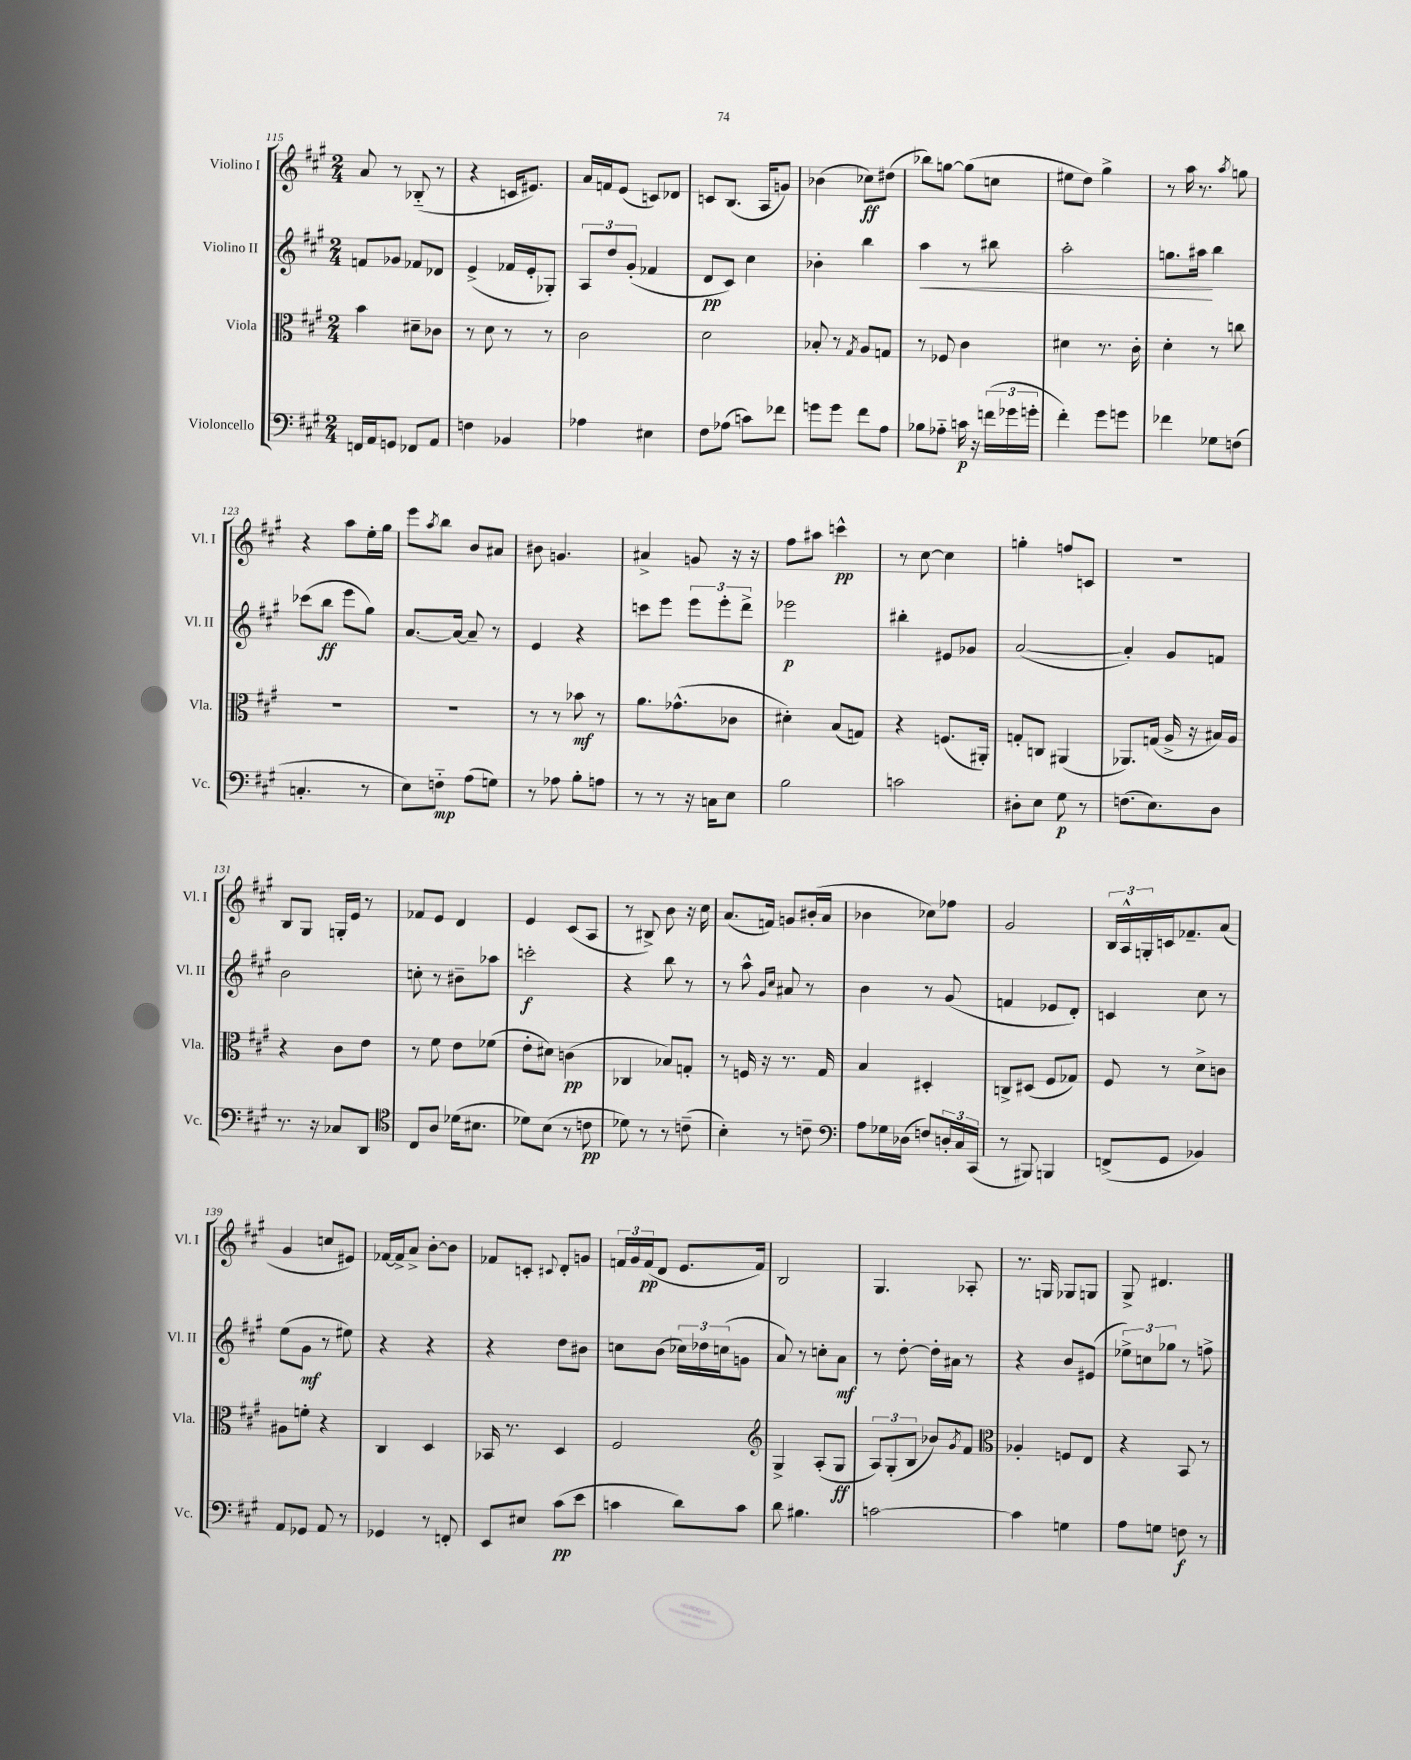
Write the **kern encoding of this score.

**kern	**kern	**kern	**kern
*staff4	*staff3	*staff2	*staff1
*clefF4	*clefC3	*clefG2	*clefG2
*k[f#c#g#]	*k[f#c#g#]	*k[f#c#g#]	*k[f#c#g#]
*M2/4	*M2/4	*M2/4	*M2/4
16FF	4b	8f	8a
16AA	.	.	.
8GG	.	8g-	8r
8FF-	8d#~	8f-	(8B-'~
8AA	8c-	8d-	8r
=	=	=	=
4F	8r	(4e^	4r
.	8d	.	.
4BB-	8r	16f-	16c
.	.	16e'	8.e#)
.	8r	8G-')	.
=	=	=	=
4A-	2c#	12A	16a
.	.	.	16f
.	.	12dd	.
.	.	.	(8e
.	.	(12g#'	.
4E#	.	4f-	8c)
.	.	.	8d-
=	=	=	=
8F#	2d	8d	8c
(8A-	.	8c#)	(8.B
8c)	.	4cc#	.
.	.	.	16A
8f-	.	.	8g)
=	=	=	=
8g	8B-'	4b-'	(4b-
8g	8r	.	.
.	8qG#	.	.
8f#	8A	4bb	8cc-)
8A	8G	.	(8dd#
=	=	=	=
8B-	8r	4aa	8bb-)
8A-'~	8F-	.	[8gg
16c	4c#	8r	(8gg]
16r	.	.	.
(24f	.	8bb#	8cc
24g-	.	.	.
24g'	.	.	.
=	=	=	=
4f#')	4d#	2aa'	8ee#
.	.	.	8dd)
8g#	8.r	.	4gg#^
8g	.	.	.
.	16c#'	.	.
=	=	=	=
4f-	4d'	8.gg	8r
.	.	.	16aa
.	.	16aa#	8.r
8G-	8r	4bb	.
.	.	.	8qaa
(8F	8cc	.	8gg
=	=	=	=
4.C'	2r	(8ccc-	4r
.	.	8bb	.
.	.	8eee	8aa
8r	.	8gg#)	16ee'
.	.	.	16gg#
=	=	=	=
8E)	2r	[8.a	8eee
.	.	.	8qaa
8F'~	.	.	8bb
.	.	16a_	.
(8A	.	8a~]	8b
8G)	.	8r	8a#
=	=	=	=
8r	8r	4e	8b#
8A-	8r	.	4.g
8B'	8b-	4r	.
8A	8r	.	.
=	=	=	=
8r	8.a	8ccc	4a#^
8r	.	8eee	.
.	(8.g-^^	.	.
16r	.	12eee	8g
16C	.	.	.
.	.	12eee'	.
8E	8c-	.	16r
.	.	12ddd^	.
.	.	.	16r
=	=	=	=
2B	4d#')	2eee-	8ff#
.	.	.	8aa#
.	(8B	.	4ccc^^
.	8G)	.	.
=	=	=	=
2c	4r	4bb#'	8r
.	.	.	[8cc#
.	(8.F	8e#	4cc#]
.	.	8g-	.
.	16AA#')	.	.
=	=	=	=
8D#'	8G'	([2a	4gg'
8E	8C	.	.
8G#	(4AA#	.	8ff
8r	.	.	8c
=	=	=	=
(8.F	8.AA-)	4a'])	2r
8.E)	(16G	.	.
.	16A^	8g#	.
.	16r	.	.
8D	16B#)	8f	.
.	16A	.	.
=	=	=	=
8.r	4r	2b	8B
.	.	.	8G#
16r	.	.	.
8C-	8c#	.	16G'
.	.	.	16e
8DD	8e	.	8r
=	=	=	=
*clefC4	*	*	*
8C#	8r	8cc'	8f-
8A	8f#	8r	8e
(16d-	8e	8b#~	4d
8.B#	.	.	.
.	(8f-	8aa-	.
=	=	=	=
8d-)	8e'	2ccc'	4e
(8B	8d#)	.	.
8r	(4c	.	(8c#
8c	.	.	8A
=	=	=	=
8d-)	4C-	4r	8r
8r	.	.	8B#^)
8r	8B-)	8bb	8b
(8c~	8G'	8r	16r
.	.	.	16cc#
=	=	=	=
4B')	8r	8r	(8.a
.	16F	8aa^^	.
.	16r	.	16f)
.	.	16qqg#	.
.	.	16qqcc#	.
8r	8.r	8a#	8g
8c~	.	8r	(16b#'
.	16G#	.	16a
=	=	=	=
*clefF4	*	*	*
8A	4B	4b	4b-
16G-	.	.	.
(16D-	.	.	.
8F)	4D#'	8r	8cc-)
24D'	.	(8g#	8ff-
24C#	.	.	.
(24CC#	.	.	.
=	=	=	=
8r	8C^	4f	2g#
8BBB#)	(8D#	.	.
4BBB	8F#	8e-	.
.	8G-)	8d')	.
=	=	=	=
(8FF^	8F#	4c	24B
.	.	.	24A^^
.	.	.	24G'
8GG#	8r	.	16c
.	.	.	8.f-~
4BB-)	8d^	8cc#	.
.	8c	8r	(8a
=	=	=	=
8AA	8A#	(8ee	4g#
8GG-	8f'	8g#	.
8AA	4r	8r	8cc
8r	.	8ee#)	8e#)
=	=	=	=
4GG-	4C#	4r	[16f-
.	.	.	16f-^]
.	.	.	8a^
8r	4D	4r	[8b'
8FF'	.	.	8b]
=	=	=	=
8EE	16BB-	4r	8f-
.	8.r	.	.
8E#	.	.	8c'
.	.	.	8qqc#
(8c#	4D	8dd	8d'
8e	.	8b#	8g
=	=	=	=
4c	2F#	8cc	24f
.	.	.	24g#
.	.	.	(24f
.	.	(8b	8d
8d)	.	24cc-)	8.e
.	.	24dd-	.
.	.	(24cc	.
8c	.	8g	.
.	.	.	16f)
=	=	=	=
*	*clefG2	*	*
8d	4G#^	8a)	2B
4.B#	.	8r	.
.	(8A'	8cc'	.
.	8G#	8a	.
=	=	=	=
[2c	12A)	8r	4.G#
.	(12G#'	.	.
.	.	[8dd'	.
.	12B	.	.
.	8b-)	16dd']	.
.	.	16a#	.
.	8qg#	.	.
.	8f#	8r	8A-'
=	=	=	=
*	*clefC3	*	*
4c]	4A-'	4r	8.r
.	.	.	16G
4G	8F	8b	8G-
.	8E	(8e#	8G
=	=	=	=
8A	4r	12ee-^)	8G#^
.	.	12cc	.
8G	.	.	4.d#
.	.	12gg-	.
8F	8BB	8r	.
8r	8r	8ff^	.
==	==	==	==
*-	*-	*-	*-
